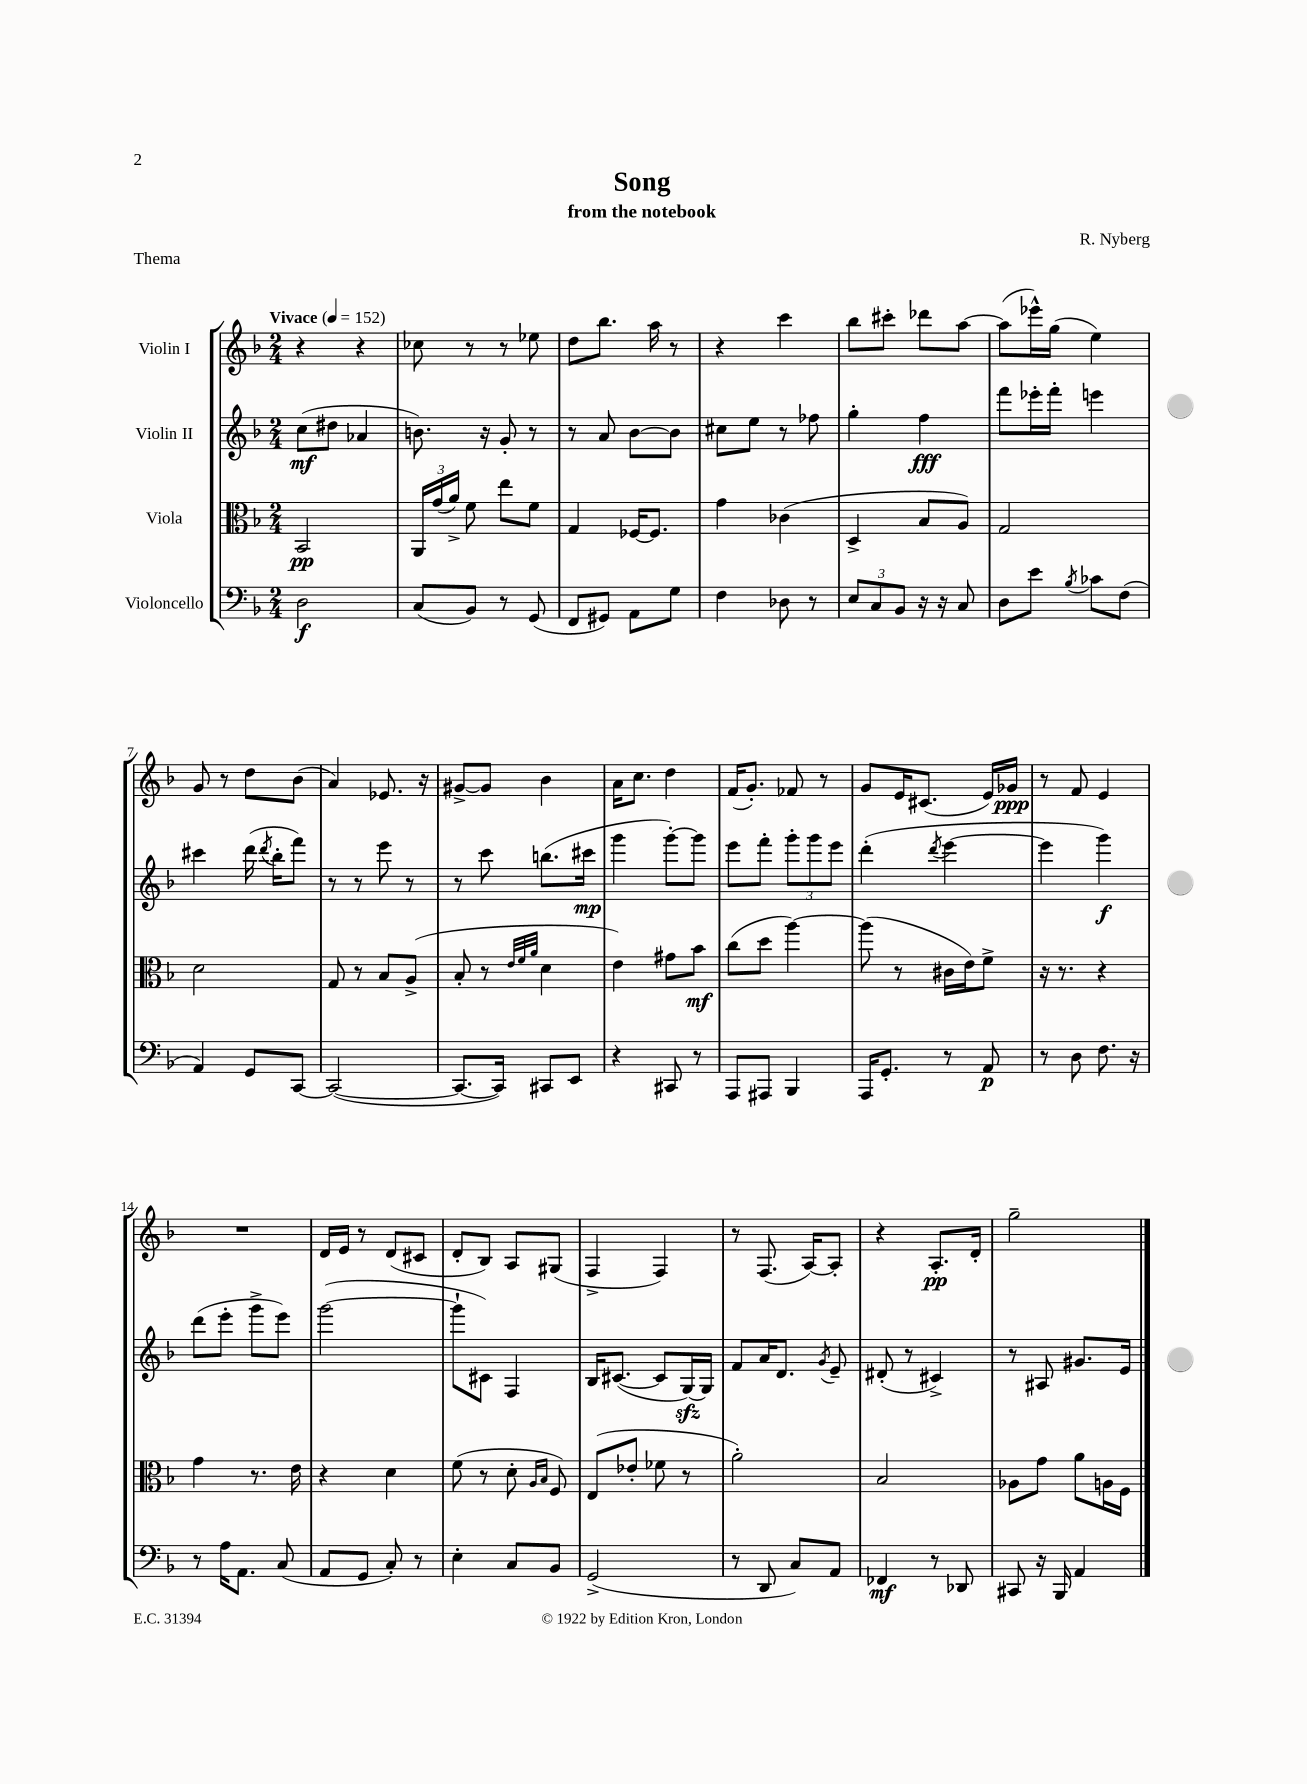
\header { title = "Song" composer = "R. Nyberg" subtitle = "from the notebook" piece = "Thema" }
<<
\new StaffGroup <<
\new Staff = "s0" \with { instrumentName = "Violin I" } {
    \clef treble \key f \major \numericTimeSignature \time 2/4 \tempo "Vivace" 4 = 152
    \autoBeamOff r4 r4 |
    ces''8 r8 r8 ees''8 |
    d''8[ bes''8.] a''16 r8 |
    r4 c'''4 |
    bes''8[ cis'''8]-. des'''8[ a''8]~ |
    a''8[( ees'''16-^) g''16]( e''4) |
    g'8 r8 d''8[ bes'8]( |
    a'4) ees'8. r16 |
    gis'8[~-> gis'8] bes'4 |
    a'16[ c''8.] d''4 |
    f'16[( g'8.]-.) fes'8 r8 |
    g'8[ e'16 cis'8.]( e'16[) ges'16]\ppp |
    r8 f'8 e'4 |
    R2 |
    d'16[ e'16] r8 d'8[( cis'8] |
    d'8[-. bes8]) a8[ gis8]( |
    f4-> f4) |
    r8 f8.( a16[~) a8]-. |
    r4 a8.[-.\pp d'16]-. |
    g''2-- \bar "|." |
}
\new Staff = "s1" \with { instrumentName = "Violin II" } {
    \clef treble \key f \major \numericTimeSignature \time 2/4
    \autoBeamOff c''8[\mf( dis''8] aes'4 |
    b'8.) r16 g'8-. r8 |
    r8 a'8 bes'8[~ bes'8] |
    cis''8[ e''8] r8 fes''8 |
    g''4-. f''4\fff |
    f'''8[ ees'''16-. f'''16]-. e'''4 |
    cis'''4 d'''16( \acciaccatura { d'''8 } bes''16[-. f'''8]) |
    r8 r8 e'''8 r8 |
    r8 c'''8 b''8.[( cis'''16]\mp |
    g'''4 g'''8[~-.) g'''8] |
    e'''8[ f'''8]-. \tuplet 3/2 { g'''8[-. g'''8 e'''8] } |
    d'''4-.( \acciaccatura { d'''8 } e'''4~ |
    e'''4 g'''4\f) |
    d'''8[( e'''8]-. g'''8[-> e'''8]) |
    g'''2~( |
    g'''8[-! cis'8]) f4 |
    bes16[ cis'8.]~( cis'8[ g16~\sfz) g16] |
    f'8[ a'16 d'8.] \acciaccatura { g'8 } e'8-- |
    dis'8-.( r8 cis'4->) |
    r8 ais8 gis'8.[ e'16] \bar "|." |
}
\new Staff = "s2" \with { instrumentName = "Viola" } {
    \clef alto \key f \major \numericTimeSignature \time 2/4
    \autoBeamOff bes,2\pp |
    \tuplet 3/2 { a,16[ g'16( a'16]->) } f'8 e''8[ f'8] |
    g4 fes16[~ fes8.] |
    g'4 ces'4( |
    d4-> bes8[ a8]) |
    g2 |
    d'2 |
    g8 r8 bes8[ a8]->( |
    bes8-. r8 \grace { e'32[ f'32 a'32] } d'4 |
    e'4) gis'8[ bes'8]\mf |
    c''8[( d''8] a''4~) |
    a''8( r8 cis'16[ e'16) f'8]-> |
    r16 r8. r4 |
    g'4 r8. e'16 |
    r4 d'4 |
    f'8( r8 d'8-. \grace { a16[ bes16] } f8) |
    e8[( ees'8]-. fes'8 r8 |
    a'2-.) |
    bes2 |
    aes8[ g'8] a'8[ a16 f16] \bar "|." |
}
\new Staff = "s3" \with { instrumentName = "Violoncello" } {
    \clef bass \key f \major \numericTimeSignature \time 2/4
    \autoBeamOff d2\f |
    c8[( bes,8]) r8 g,8( |
    f,8[ gis,8]) a,8[ g8] |
    f4 des8 r8 |
    \tuplet 3/2 { e8[ c8 bes,8] } r16 r16 c8 |
    d8[ e'8] \acciaccatura { bes8 } ces'8[ f8]( |
    a,4) g,8[ c,8]~ |
    c,2~( |
    c,8.[~ c,16]) cis,8[ e,8] |
    r4 cis,8 r8 |
    a,,8[ ais,,8] bes,,4 |
    a,,16[ g,8.]-. r8 a,8\p |
    r8 d8 f8. r16 |
    r8 a16[ a,8.] c8( |
    a,8[ g,8] c8-.) r8 |
    e4-. c8[ bes,8] |
    g,2->( |
    r8 d,8 c8[) a,8] |
    fes,4\mf r8 des,8 |
    cis,8 r16 bes,,16 a,4 \bar "|." |
}
>>
>>
